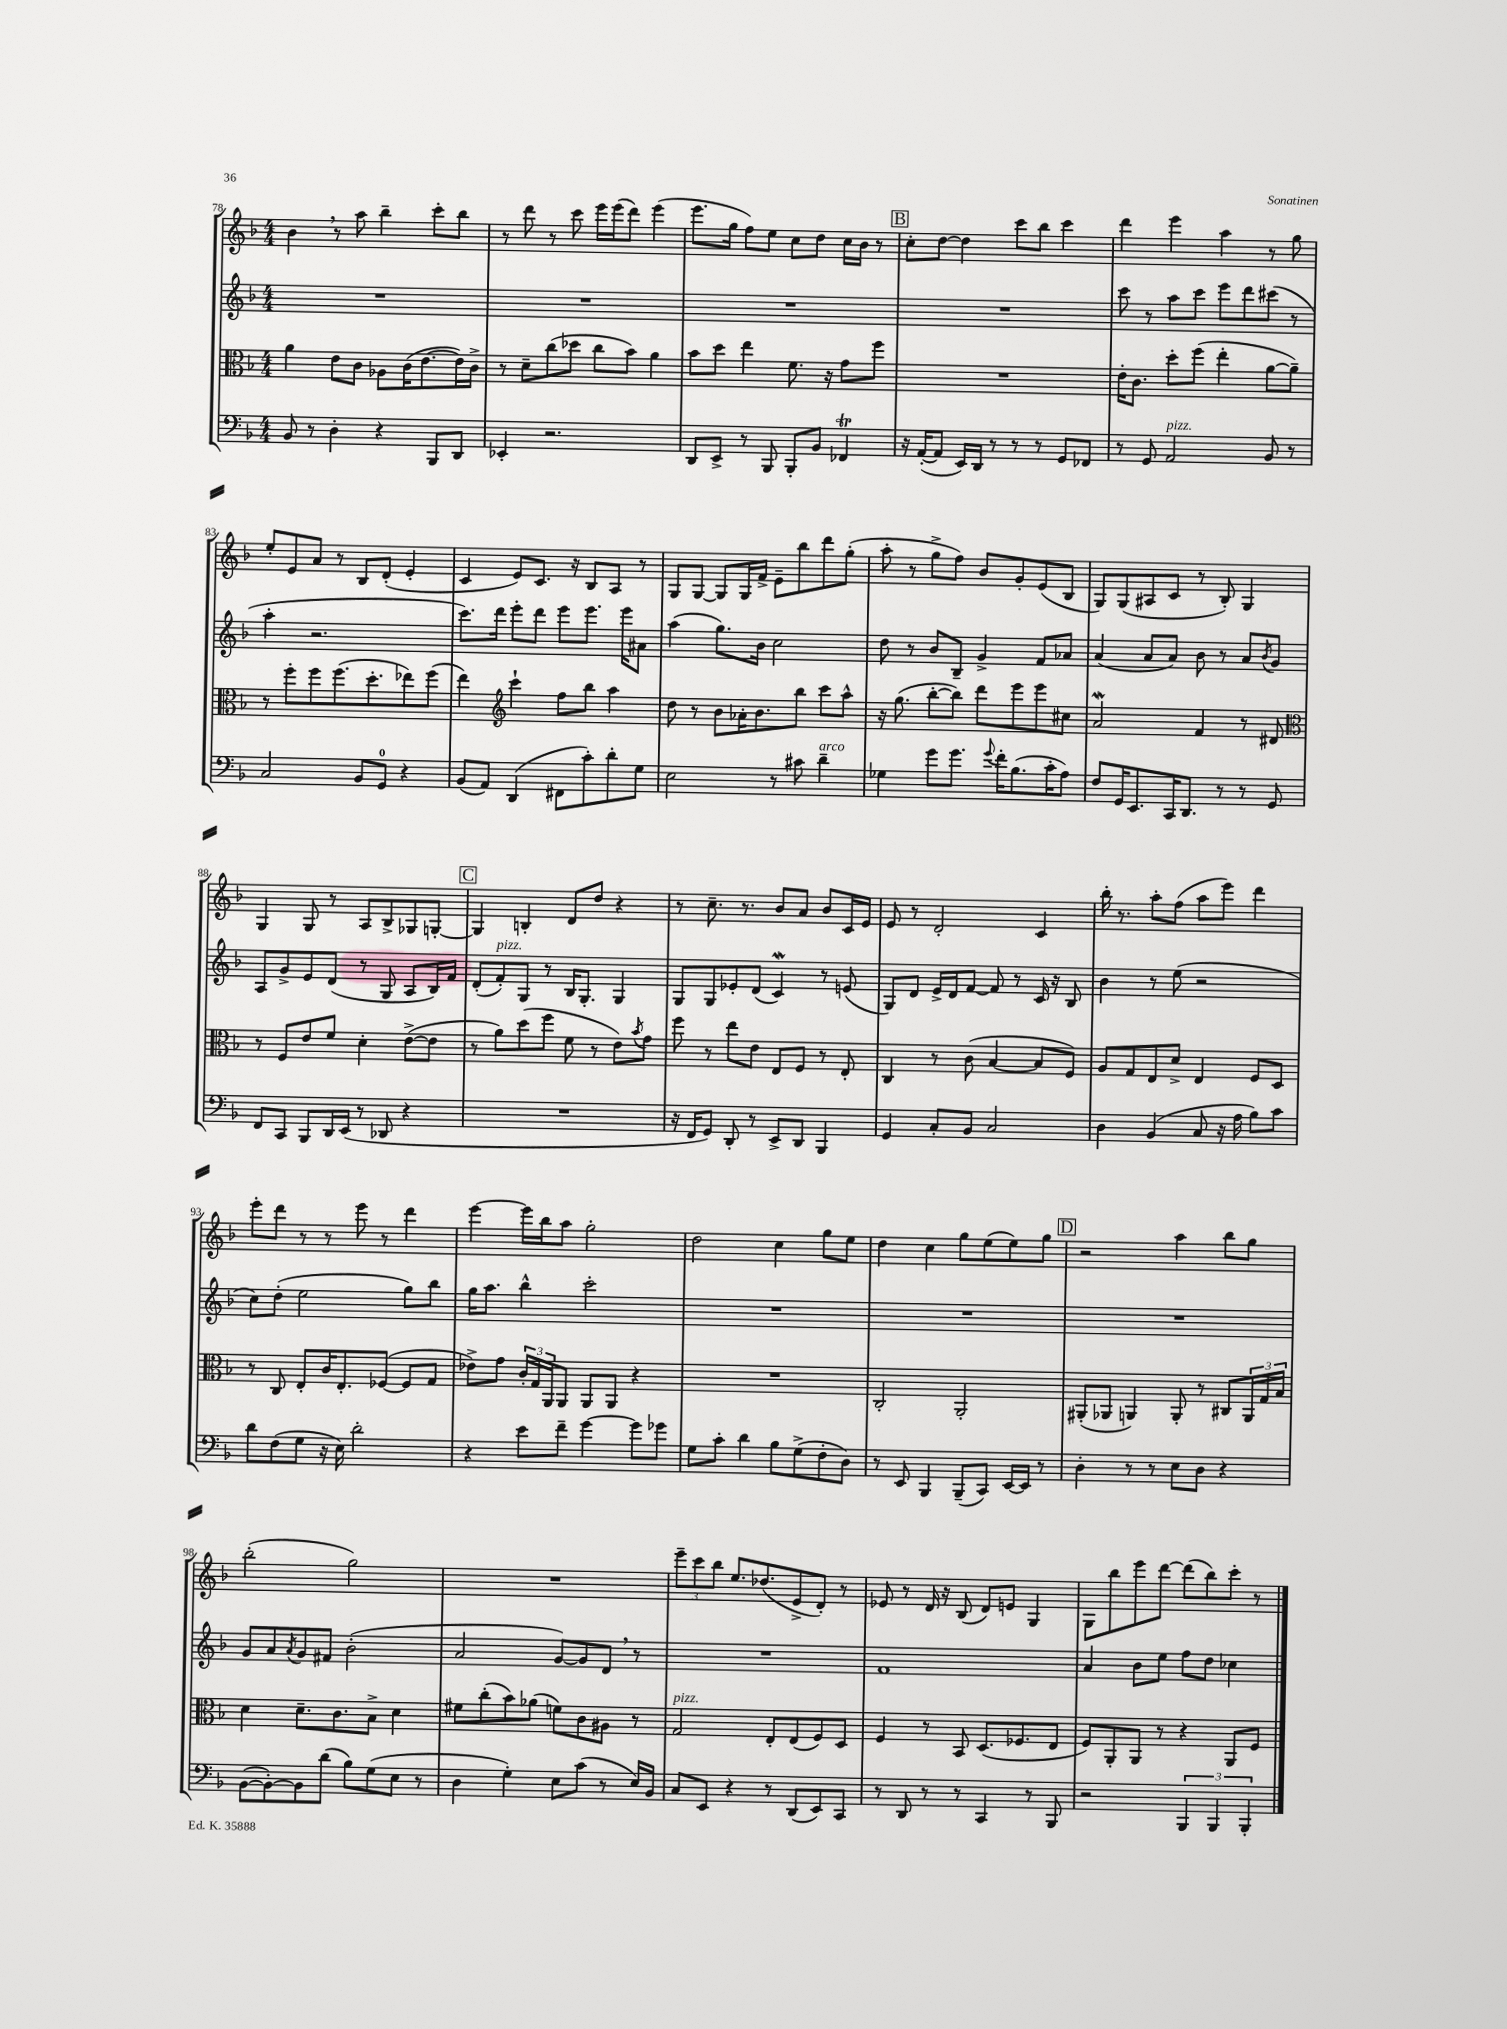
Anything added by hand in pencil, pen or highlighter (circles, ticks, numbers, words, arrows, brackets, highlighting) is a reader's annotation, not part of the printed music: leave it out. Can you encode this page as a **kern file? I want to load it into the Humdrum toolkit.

**kern	**kern	**kern	**kern
*staff4	*staff3	*staff2	*staff1
*clefF4	*clefC3	*clefG2	*clefG2
*k[b-]	*k[b-]	*k[b-]	*k[b-]
*M4/4	*M4/4	*M4/4	*M4/4
8BB-	4a	1r	4b-
8r	.	.	.
4D'	8e	.	8r
.	8c	.	8aa
4r	8A-	.	4bb-~
.	(16c	.	.
.	[8.e	.	.
8BBB-	.	.	8ccc'
8DD	16e])	.	8bb-
.	16c^	.	.
=	=	=	=
4EE-'	8r	1r	8r
.	8d~	.	8ddd
2.r	(8cc	.	8r
.	8dd-	.	8ccc
.	8cc	.	16eee
.	.	.	(16eee
.	8b-)	.	8ddd)
.	4a	.	(4eee
=	=	=	=
8DD	8b-	1r	8.eee
8EE^	8dd	.	.
.	.	.	16gg
8r	4ee	.	8ff)
8BBB-	.	.	8ee
8BBB-'	8.f	.	8cc
8BB-	.	.	8dd
.	16r	.	.
4FF-	8g	.	16cc
.	.	.	16b-
.	8ff	.	8r
=	=	=	=
16r	1r	1r	8cc'
([16AA'	.	.	.
8AA]	.	.	[8dd
16EE)	.	.	4dd]
16DD	.	.	.
8r	.	.	.
8r	.	.	8ccc
8r	.	.	8bb-
8GG	.	.	4ccc
8FF-	.	.	.
=	=	=	=
8r	16e'	8ccc	4ddd
.	8.c	.	.
8GG	.	8r	.
2AA	8dd'	8aa	4eee
.	(8ff	8ccc	.
.	4ee'	8eee	4aa
.	.	8ddd	.
8BB-	[8a	(8ccc#	8r
8r	8a~])	8r	8gg
=	=	=	=
2C	8r	4aa'	8ee'
.	8ff'	.	8e
.	8ff	2.r	8a
.	(8.ff	.	8r
8BB-	.	.	8B-
.	8.dd'	.	.
8GG	.	.	(8d'
4r	8ee-)	.	4e'
.	(8ff	.	.
=	=	=	=
(8BB-	4ee)	8.ccc)	4c
8AA)	.	.	.
.	.	16ddd	.
*	*clefG2	*	*
(4DD	4ccc`	8eee'	8e)
.	.	8ddd	8.c
8FF#	8ff	8eee	.
.	.	.	16r
8c')	8bb-	8.eee	8B-
8d'	4aa	.	8A
.	.	16eee	.
8G	.	8a#	8r
=	=	=	=
2E	8dd	(4aa	8G
.	8r	.	[8G
.	8b-	8.gg)	8G]
.	16a-'	.	16G
.	8.b-	16b-	16f^
8r	.	2cc	8e~
8c#	8bb-	.	8bb-
4d~	8ccc	.	8ddd
.	8aa^^	.	(8gg'
=	=	=	=
4G-	16r	8dd	8aa'
.	(8.gg	.	.
.	.	8r	8r
8g	[8bb-'	8b-	8gg^
8.g	8bb-])	8B-~	8ff)
.	8ddd	4g^	8b-
8qqg	.	.	.
16f'	.	.	.
(8.B-	8eee	.	8g'
.	8eee	8f	(8e
16c'	.	.	.
8A)	8cc#	8a-	8B-
=	=	=	=
8F	2a	(4a	8G)
16GG	.	.	(8G
8.EE	.	.	.
.	.	8a	8A#
16CC	.	8a)	8c
8.DD	.	.	.
.	4f	8b-	8r
8r	.	8r	8B-')
8r	8r	8a	4G
.	.	8qb-	.
8GG	8d#	8g	.
=	=	=	=
*	*clefC3	*	*
8FF	8r	8A	4G
8CC	8F	8g^	.
8BBB-	8e	8e	8G
16DD	8f	(8d	8r
(16EE	.	.	.
8r	4d'	8r	8A
8DD-	.	8G	8B-^
4r	([8e^	8A	8G-
.	8e]	16B-)	[8G'
.	.	16f	.
=	=	=	=
1r	8r	(8d'	4G]
.	8a)	8f')	.
.	(8dd	8G	4B'
.	8ff	8r	.
.	8f	16B-	8d
.	.	8.G'	.
.	8r	.	8dd
.	8e)	4G	4r
.	8qb-	.	.
.	8g	.	.
=	=	=	=
16r	8ff	8G	8r
16FF	.	.	.
8GG)	8r	8G	8.cc~
8DD'	8ee	8e-'	.
.	.	.	8.r
8r	8e	(8d	.
8EE^	8E	4c)	8b-
8DD	8F	.	8a
4BBB-	8r	8r	8b-
.	8E'	(8e	16c
.	.	.	16e
=	=	=	=
4GG	4C	8G)	8e
.	.	8d	8r
8C'	8r	16e^	2d'
.	.	16d	.
8BB-	(8c	[8f	.
2C	[4B-	8f]	.
.	.	8r	.
.	8B-]	16c	4c
.	.	16r	.
.	8F)	8B-	.
=	=	=	=
4D	8A	4b-	16bb-'
.	.	.	8.r
.	8G	.	.
(4BB-	8E	8r	8aa'
.	8d^	(8ee	(8ff
8C	4E	2r	8aa
16r	.	.	8eee)
16A	.	.	.
8B-)	8F	.	4ddd
8c	8D	.	.
=	=	=	=
8d	8r	8cc)	8eee'
(8F	8C	(8dd'	8ddd
8G	8E'	2ee	8r
16r	16c	.	8r
16E)	8.E'	.	.
2d'	.	.	8eee
.	([8F-	.	8r
.	8F-]	8gg)	4ddd
.	8G	8bb-	.
=	=	=	=
4r	8e-^)	16gg	[4eee
.	.	8.aa	.
.	8g	.	.
8e	24c'	4bb-^^	16eee]
.	24G	.	.
.	.	.	16bb-
.	24AA	.	.
8f~	8AA	.	8aa
[4g	8AA	2ccc'	2gg'
.	8AA	.	.
8g]	4r	.	.
8g-	.	.	.
=	=	=	=
8G	1r	1r	2dd
8c'	.	.	.
4d	.	.	.
8B-	.	.	4cc
(8G^	.	.	.
8F'	.	.	8gg
8D)	.	.	8ee
=	=	=	=
8r	2C'	1r	4dd
8EE	.	.	.
4BBB-	.	.	4cc
(8BBB-~	2AA'	.	8gg
8CC)	.	.	(8ee
[16EE	.	.	8ee)
16EE]	.	.	.
8r	.	.	8gg
=	=	=	=
4D'	(8AA#'	1r	2r
.	8AA-	.	.
8r	4AA)	.	.
8r	.	.	.
8E	8AA'	.	4aa
8D	8r	.	.
4r	8C#	.	8bb-
.	24AA	.	8gg
.	24G	.	.
.	24B-	.	.
=	=	=	=
([8BB-	4d	8g	(2bb-'
8BB-'_)	.	8a	.
.	.	8qa	.
8BB-]	8.d~	8g	.
(8d	.	8f#	.
.	8.c	.	.
8B-)	.	(2b-'	2gg)
(8G	8B-^	.	.
8E	4d	.	.
8r	.	.	.
=	=	=	=
4D	8f#	2a	1r
.	(8cc'	.	.
4G')	8b-)	.	.
.	(8a-	.	.
8E	8f)	[8g)	.
(8c	8c	8g]	.
8r	8A#	8d	.
16E)	8r	8r	.
16BB-	.	.	.
=	=	=	=
8C	2G	1r	12eee~
.	.	.	12ccc
8EE	.	.	.
.	.	.	12bb-
4r	.	.	8.ee
.	.	.	(8.dd-
8r	8E'	.	.
(8DD	(8E	.	8e^
8EE)	8F)	.	8d')
8CC	8D	.	8r
=	=	=	=
8r	4F	1f	8e-
8DD	.	.	8r
8r	8r	.	16d
.	.	.	16r
8r	8BB-	.	(8B-
4CC	(8.D	.	8d)
.	.	.	8e
.	8.F-	.	.
8r	.	.	4G
8BBB-	8E	.	.
=	=	=	=
2r	8F)	4a	8G
.	8AA'	.	8bb-
.	8AA	8b-	8eee
.	8r	8ee	[8ddd
6BBB-	4r	8ff	(8ddd]
.	.	8dd	8bb-)
6BBB-	.	.	.
.	8AA	4cc-	8ccc'
6BBB-'	.	.	.
.	8F	.	8r
==	==	==	==
*-	*-	*-	*-
